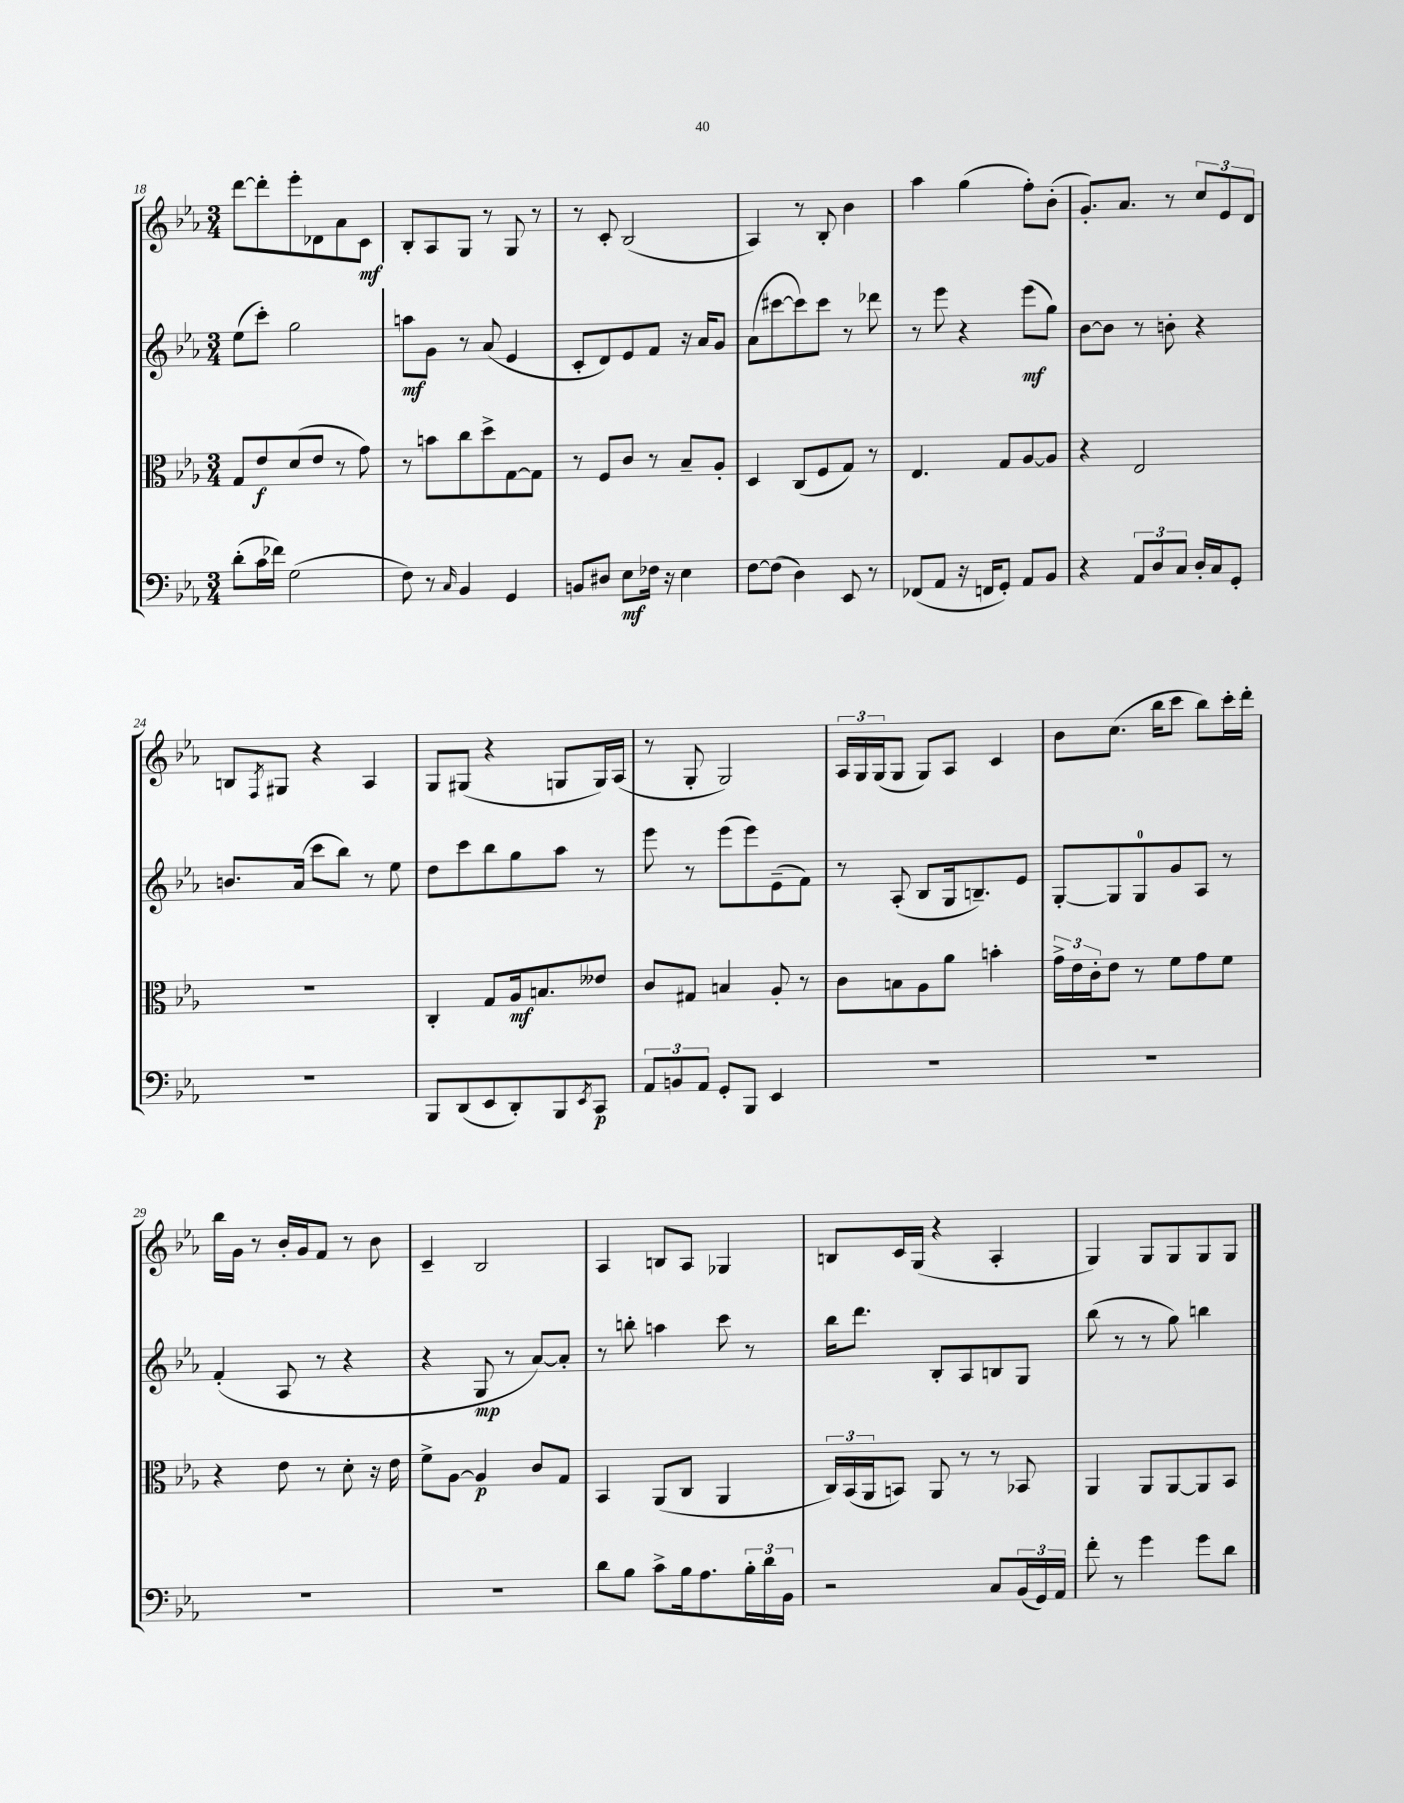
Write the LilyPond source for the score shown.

<<
\new StaffGroup <<
\new Staff = "s0" {
    \clef treble \key ees \major \numericTimeSignature \time 3/4
    d'''8~ d'''8-. ees'''8-. des'8 aes'8 c'8\mf |
    bes8-. aes8 g8 r8 g8 r8 |
    r8 c'8-. bes2( |
    aes4) r8 bes8-. bes'4 |
    aes''4 g''4( f''8-.) bes'8-.( |
    g'8.-.) aes'8. r8 \tuplet 3/2 { c''8 ees'8 d'8 } |
    b8 \acciaccatura { f8 } gis8 r4 aes4 |
    g8 gis8( r4 g8 g16) aes16( |
    r8 g8-. g2) |
    \tuplet 3/2 { aes16 g16 g16( } g8 g8) aes8 c'4 |
    bes'8 c''8.( bes''16 c'''8 bes''8) c'''16-. d'''16-. |
    bes''16 g'16 r8 bes'16-. g'16 f'8 r8 bes'8 |
    c'4-- bes2 |
    aes4 b8 aes8 ges4 |
    b8 c'16 g16( r4 aes4-. |
    g4) g8 g8 g8 g8 \bar "|." |
}
\new Staff = "s1" {
    \clef treble \key ees \major \numericTimeSignature \time 3/4
    ees''8( c'''8-.) g''2 |
    a''8\mf g'8 r8 aes'8( ees'4 |
    c'8-. d'8) ees'8 f'8 r16 aes'16 g'8 |
    aes'8( cis'''8~ cis'''8) cis'''8 r8 des'''8 |
    r8 ees'''8 r4 ees'''8\mf( g''8) |
    bes'8~ bes'8 r8 b'8-. r4 |
    b'8. aes'16( c'''8 bes''8) r8 ees''8 |
    d''8 c'''8 bes''8 g''8 aes''8 r8 |
    ees'''8 r8 ees'''8( ees'''8) ees'8--( f'8) |
    r8 aes8-.( bes8 g16 b8.--) ees'8 |
    g8~-. g8 g8-0 g'8 aes8 r8 |
    f'4-.( aes8 r8 r4 |
    r4 g8\mp r8 aes'8~) aes'8-. |
    r8 b''8-. a''4 c'''8 r8 |
    bes''16 d'''8. bes8-. aes8 b8 g8 |
    bes''8( r8 r8 g''8) b''4 \bar "|." |
}
\new Staff = "s2" {
    \clef alto \key ees \major \numericTimeSignature \time 3/4
    g8 ees'8\f d'8( ees'8 r8 g'8) |
    r8 b'8 c''8 d''8-> g8~ g8 |
    r8 f8 c'8 r8 bes8-- aes8-. |
    d4 c8( f8 g8) r8 |
    ees4. g8 aes8~ aes8 |
    r4 ees2 |
    R2. |
    c4-. g8 aes16\mf b8. eeses'8 |
    c'8 gis8 b4 aes8-. r8 |
    c'8 b8 aes8 aes'8 b'4-. |
    \tuplet 3/2 { g'16-> ees'16 c'16-. } ees'8 r8 f'8 g'8 f'8 |
    r4 ees'8 r8 d'8-. r16 ees'16 |
    f'8-> aes8~ aes4\p c'8 g8 |
    bes,4 aes,8( c8 aes,4 |
    \tuplet 3/2 { c16) bes,16( aes,16 } b,8) aes,8 r8 r8 bes,8 |
    aes,4 aes,8 aes,8~ aes,8 bes,8 \bar "|." |
}
\new Staff = "s3" {
    \clef bass \key ees \major \numericTimeSignature \time 3/4
    d'8-.( c'16 fes'16) g2( |
    f8) r8 \grace { c16 } bes,4 g,4 |
    b,8 dis8 ees8\mf fes16 r16 ees4 |
    f8~ f8( d4) ees,8 r8 |
    fes,8( aes,8 r16 f,16 g,8-.) aes,8 bes,8 |
    r4 \tuplet 3/2 { aes,8 d8 c8 } d16-. c16 g,8-. |
    R2. |
    bes,,8 d,8( ees,8 d,8-.) bes,,8 \acciaccatura { ees,8 } c,8\p |
    \tuplet 3/2 { aes,8 b,8 aes,8 } g,8-. bes,,8 ees,4 |
    R2. |
    R2. |
    R2. |
    R2. |
    d'8 bes8 c'8-> bes16 aes8. \tuplet 3/2 { bes16-. d'16 bes,16 } |
    r2 c8 \tuplet 3/2 { bes,16( g,16) aes,16 } |
    f'8-. r8 g'4 g'8 d'8 \bar "|." |
}
>>
>>
\layout { \context { \Score currentBarNumber = #18 } }
